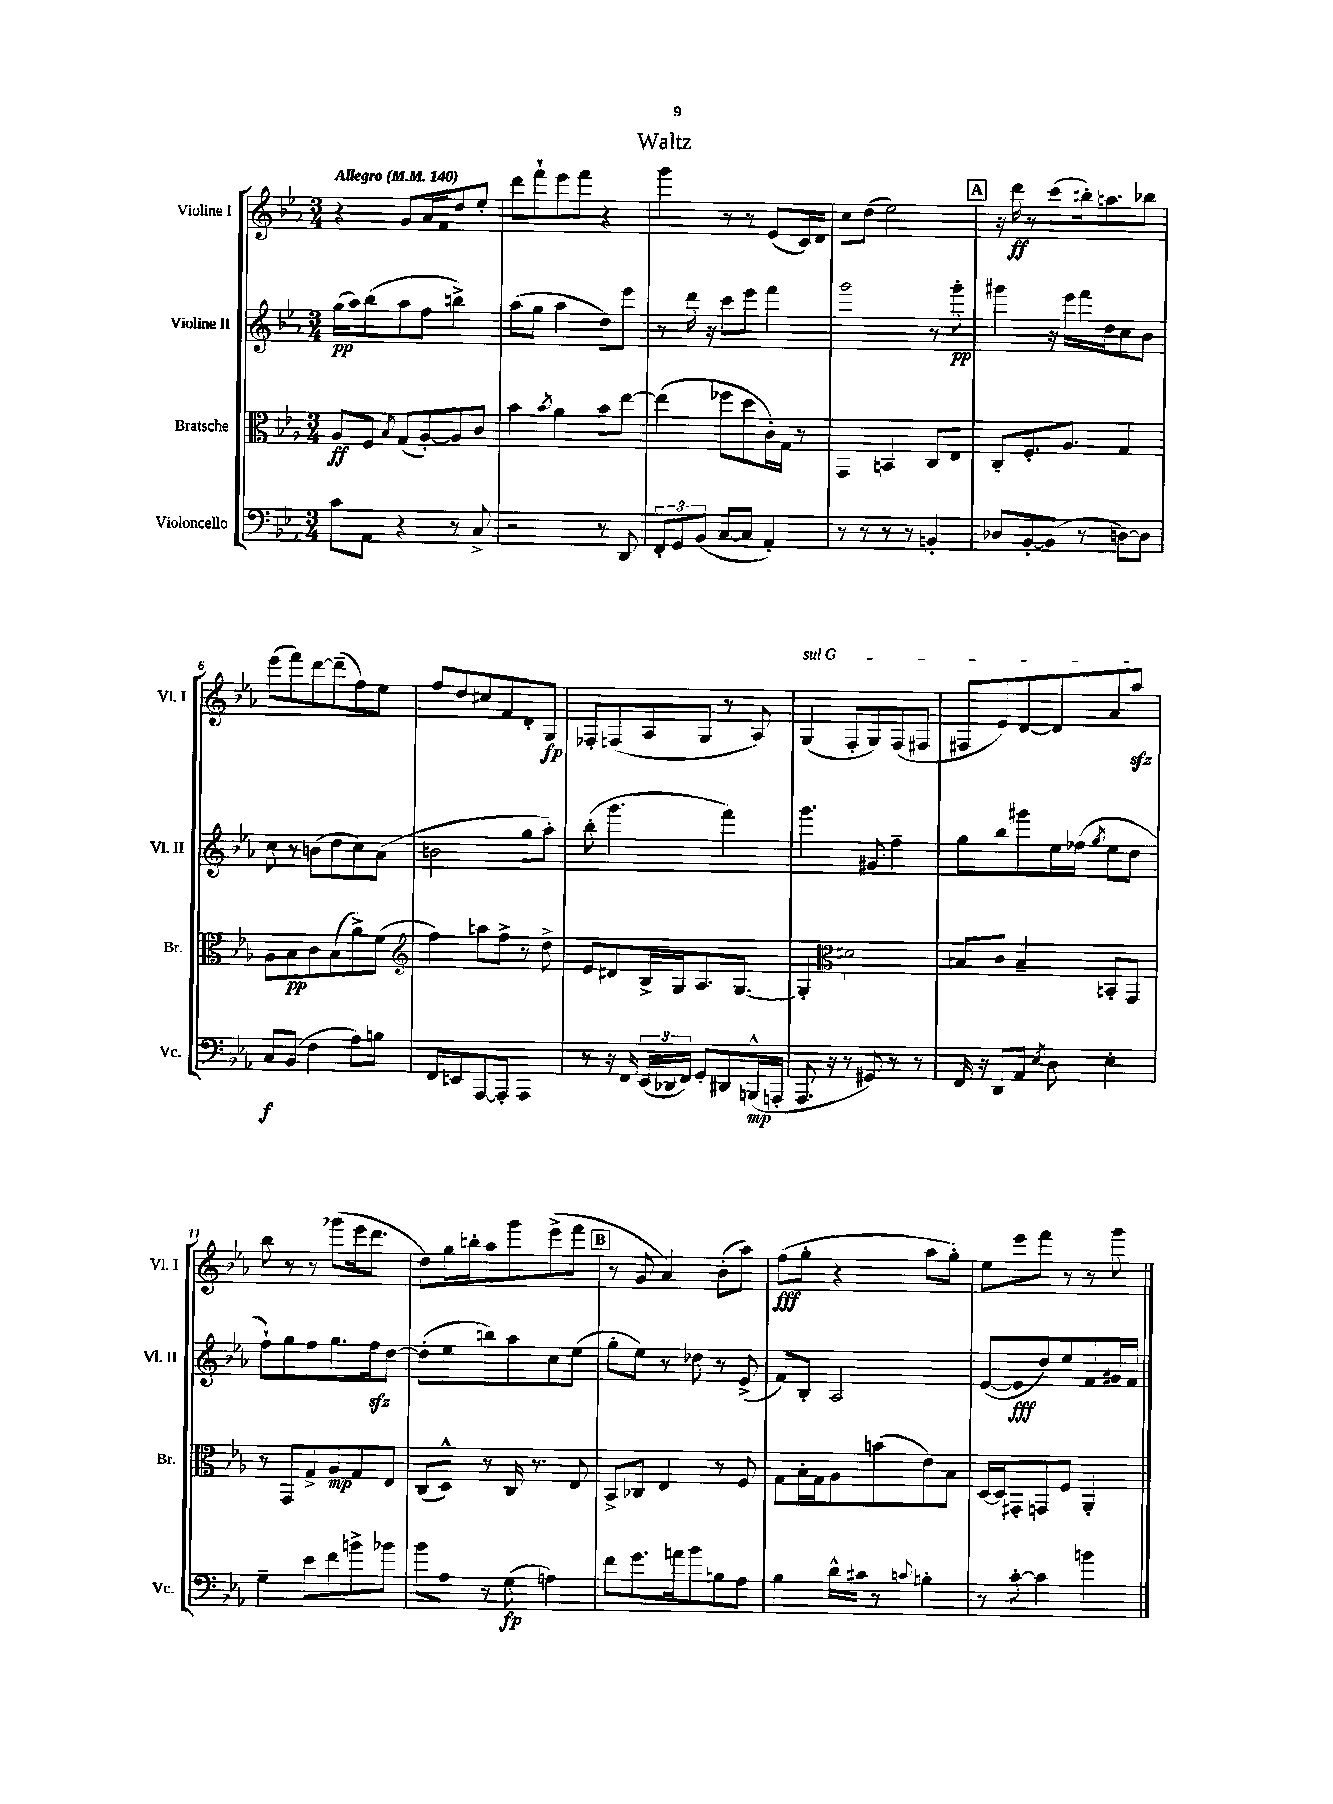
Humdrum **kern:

**kern	**kern	**kern	**kern
*staff4	*staff3	*staff2	*staff1
*clefF4	*clefC3	*clefG2	*clefG2
*k[b-e-a-]	*k[b-e-a-]	*k[b-e-a-]	*k[b-e-a-]
*M3/4	*M3/4	*M3/4	*M3/4
*MM140	*MM140	*MM140	*MM140
8c	8A-	(16gg	4r
.	.	16aa-)	.
8AA-	8F	(8bb-	.
.	8qB-	.	.
4r	(8G	8aa-	8g
.	[8A-')	8ff	16a-
.	.	.	16f
8r	8A-]	4bb^)	8dd
8C^	8c	.	8ee-'
=	=	=	=
2r	4b-	(8aa-	8ddd
.	.	8gg	8fff`
.	8qb-	.	.
.	4a-	4aa-	8eee-
.	.	.	8fff
8r	8b-	8dd)	4r
8DD	[8ee-	8eee-	.
=	=	=	=
12FF'	(4ee-]	8r	4ggg
12GG	.	.	.
.	.	16ddd	.
(12BB-	.	.	.
.	.	16r	.
[8C	8ff-	8ccc	8r
8C]	8dd	8eee-	8r
4AA-')	16c')	4fff	(8e-
.	16G	.	.
.	8r	.	16c)
.	.	.	16d
=	=	=	=
8r	4GG	2ggg	8cc
8r	.	.	(8dd
8r	4BB	.	2ee-)
8r	.	.	.
4BB'	8C	8r	.
.	8E-	8ggg'	.
=	=	=	=
8D-	8C'	4ggg#	16r
.	.	.	16ddd
[8BB-'	8.F'	.	8r
(8BB-]	.	16r	(8ccc
.	8.A-	16eee-	.
8r	.	16fff	16bb')
.	.	16dd	8.aa
[8D)	4G	8cc	.
8D]	.	8b-	8bb-
=	=	=	=
8C	8A-	8cc	(8eee-
(8BB-	8B-	8r	8fff)
4F	8c	(8b	[8ddd
.	(8B-	8dd	(8ddd~]
8A-)	8a-^)	8cc)	8ff)
8B	(8f	(8a-	8ee-
=	=	=	=
*	*clefG2	*	*
8FF	4ff)	2b	8ff
8EE	.	.	8dd
[8AAA-	8aa	.	8cc#
8AAA-']	8ff^	.	8f
4AAA-	8r	8gg	8d'
.	8dd^	8aa-')	8G
=	=	=	=
8r	8e-	(8bb-'	8F-'
16r	8d#	4.ggg	(8F
16FF	.	.	.
(24EE-	16B-^	.	8A-
24DD-	.	.	.
.	16G	.	.
24FF)	.	.	.
8GG'	8.A-	.	8G
8DD#	.	4fff)	8r
.	[8.G	.	.
(16BBB^^	.	.	8A-)
16AAA'	.	.	.
=	=	=	=
8.AAA-	4G']	4.ggg	(4G
16r	.	.	.
*	*clefC3	*	*
8r	2d#	.	8F'
8GG#)	.	8g#	8G)
8r	.	4ff~	(8F
8r	.	.	8F#
=	=	=	=
16FF	8B	8gg	8F#
16r	.	.	.
8DD	8c	8bb-	8e-)
8AA-	4B~	8ggg#	[8d
8qE-	.	.	.
8D	.	16ee-	8d]
.	.	(16ff-	.
.	.	8qgg	.
4E-'	8BB'	8ee-	8a-
.	8GG	8dd	8aa-
=	=	=	=
4G~	8r	8ff`)	8bb-
.	8GG	8gg	8r
8e-	8G^	8ff	8r
8f	8A-	8.gg	(8ggg-
8b^	8G	.	16eee-
.	.	16ff	8.ddd
8b-	8E-	[8dd	.
=	=	=	=
8b-	(8C	(8dd']	8dd)
8A-	8D^^)	8ee-	16gg
.	.	.	16bb'
8r	8r	8bb)	8aa-
(8G	16C	8aa-	8ggg
.	8.r	.	.
4A)	.	8cc	(8eee-^
.	8E-	(8ee-	8fff
=	=	=	=
8f	8BB-^	8gg'	8r
8.g	8C-	8ee-)	8g
.	4E-	8r	4a-)
16a	.	.	.
8b-	.	8dd-	.
8B	8r	8r	(8b-'
8A-	8F	(8e-^	8aa-)
=	=	=	=
4B-	8G	8f)	(8ff
.	16B-'	8B-'	8gg'
.	16G	.	.
16d^^	8A-	2A-	4r
16c#	.	.	.
8r	(8b	.	.
8qqc	.	.	.
4B'	8e-)	.	8aa-
.	8B-	.	8gg')
=	=	=	=
8r	[16D	([8e-	8ee-
.	16D]	.	.
[8c'	8GG#'	8e-]	8eee-
4c]	8GG	8dd)	8fff
.	8F	8ee-	8r
4b	4AA-'	8f	8r
.	.	16g#	8ggg
.	.	16f	.
==	==	==	==
*-	*-	*-	*-
